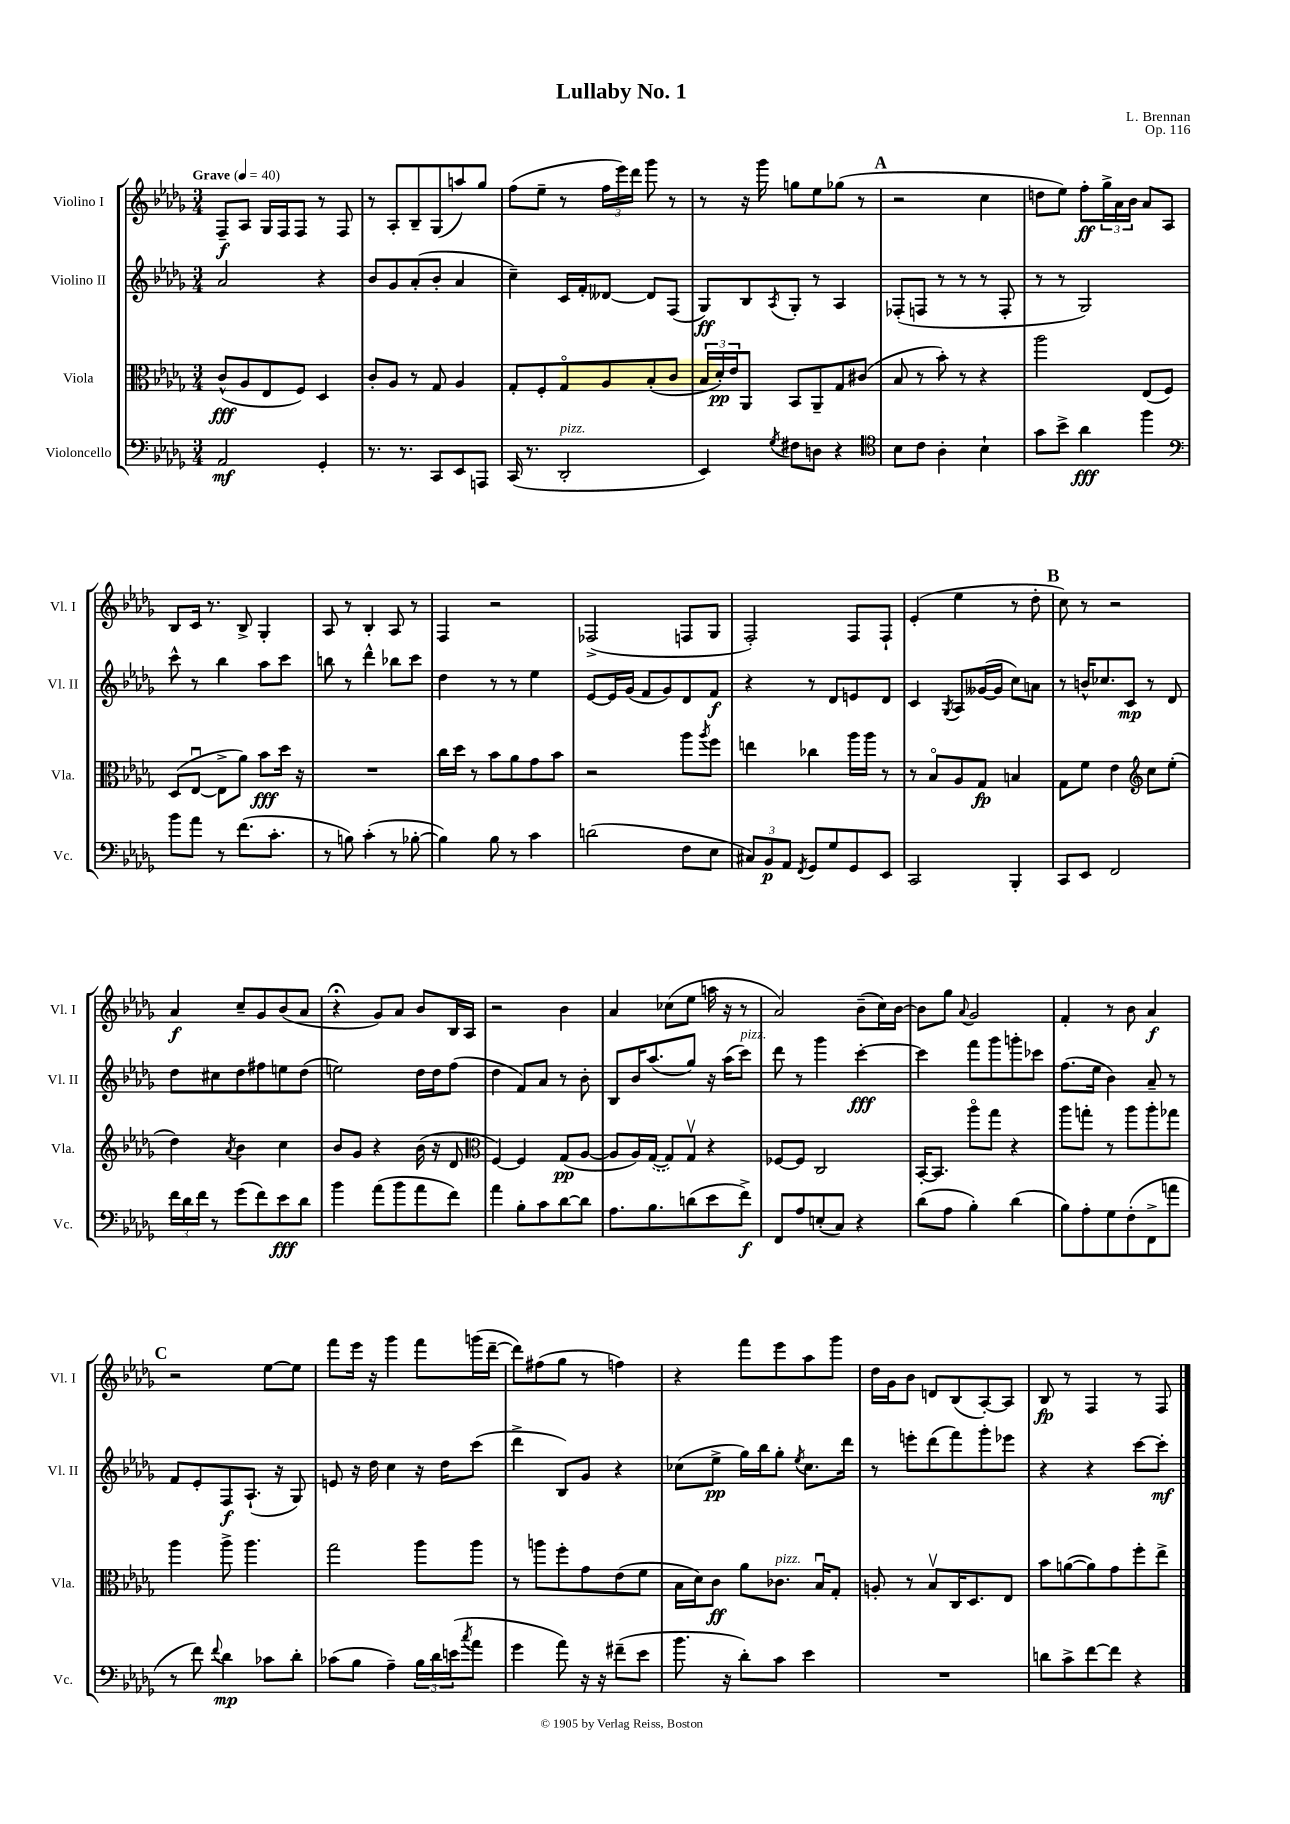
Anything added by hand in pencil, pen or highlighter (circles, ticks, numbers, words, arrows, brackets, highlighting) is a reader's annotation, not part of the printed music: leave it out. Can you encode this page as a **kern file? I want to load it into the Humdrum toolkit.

**kern	**kern	**kern	**kern
*staff4	*staff3	*staff2	*staff1
*clefF4	*clefC3	*clefG2	*clefG2
*k[b-e-a-d-g-]	*k[b-e-a-d-g-]	*k[b-e-a-d-g-]	*k[b-e-a-d-g-]
*M3/4	*M3/4	*M3/4	*M3/4
*MM40	*MM40	*MM40	*MM40
2AA-/	(8c^^/L	2a-/	8F~/L
.	8A-/	.	8A-/J
.	8E-/	.	16G-/LL
.	.	.	16F/J
.	8F/J)	.	8F/J
4GG-'/	4D-/	4r	8r
.	.	.	8F/
=	=	=	=
8.r	8c'/L	8b-/L	8r
.	8A-/J	8g-/	8A-'/L
8.r	.	.	.
.	8r	(8a-'/	8B-~/
8CC/L	8G-/	8b-'/J	(8G-/
8EE-/	4A-/	4a-/	8aa/)
8AAA/J	.	.	8gg-/J
=	=	=	=
(16CC/	8G-'/L	4cc~\)	(8ff\L
8.r	.	.	.
.	8F'/	.	8ee-~\J
2DD-'/	8G-o/	16c/LL	8r
.	.	16f'/J	.
.	8A-/	[8d--/J	24ff\LL
.	.	.	24eee-\)
.	.	.	24ddd-\JJ
.	(8B-'/	8d--/]L	8ggg-\
.	8c/J	(8F/J	8r
=	=	=	=
4EE-/)	24B-/LL	8G-/L)	8r
.	24d-'/)	.	.
.	24e-/J	.	.
.	8AA-/J	8B-/	16r
.	.	.	16ggg-\
8qG-/	.	8qA-/	.
8F#\L	8BB-/L	8G-'/J	8gg\L
8D\J	8AA-~/	8r	8ee-\
4r	8G-/	4A-/	(8gg-\J
.	(8c#/J	.	8r
=	=	=	=
*clefC4	*	*	*
8B-\L	8B-/	(8F-'/L	2r
8c\J	8r	8F/J	.
4A-'\	8b-'\)	8r	.
.	8r	8r	.
4B-`\	4r	8r	4cc\
.	.	8F'/	.
=	=	=	=
8g-\L	2aa-\	8r	8dd\L
8b-^\J	.	8r	8ee-\J)
4a-\	.	2G-/)	8ff'\L
.	.	.	24gg-^\L
.	.	.	24a-\
.	.	.	24b-\JJ
4ff\	(8E-/L	.	8a-/L
.	8F/J)	.	8A-/J
=	=	=	=
*clefF4	*	*	*
8b-\L	(8D-/L	8ccc^^\	8B-/L
8a-\J	[8E-u/J	8r	16c/Jk
.	.	.	8.r
8r	8E-^\]L	4bb-\	.
(8.f\L	8a-\J)	.	8B-^/
.	8b-\L	8aa-\L	4G-'/
8.c'\J	.	.	.
.	16dd-\Jk	8ccc\J	.
.	16r	.	.
=	=	=	=
8r	2.r	8bb\	8A-/
8B\)	.	8r	8r
(4c'\	.	4ddd-^^\	4B-'/
8r	.	8bb-\L	8A-/
[8B-'\	.	8ccc\J	8r
=	=	=	=
4B-\])	16cc\LL	4dd-\	4F/
.	16dd-\JJ	.	.
.	8r	.	.
8B-\	8b-\L	8r	2r
8r	8a-\	8r	.
4c\	8g-\	4ee-\	.
.	8b-\J	.	.
=	=	=	=
(2d\	2r	[8e-/L	(2F-^/
.	.	16e-/]L	.
.	.	(16g-/JJ	.
.	.	8f/L	.
.	.	8g-/)	.
8F\L	8aa-\L	8d-/	8F/L
.	8qaa-/	.	.
8E-\J	8ff\J	8f/J	8G-/J
=	=	=	=
12C#/L)	4ee\	4r	2F'/)
12BB-/	.	.	.
12AA-/J	.	.	.
8qFF/	.	.	.
8GG-/L	4cc-\	8r	.
8G-/	.	8d-/L	.
8GG-/	16aa-\LL	8e/	8F/L
.	16aa-\JJ	.	.
8EE-/J	8r	8d-/J	8F`/J
=	=	=	=
2CC/	8r	4c/	(4e-'/
.	8B-o/L	.	.
.	.	8qG-/	.
.	8A-/	8A-/L	4ee-\
.	8G-/J	([16g--/L	.
.	.	16g--/]JJ	.
4BBB-'/	4B/	8cc\L)	8r
.	.	8a\J	8dd-'\
=	=	=	=
8CC/L	8G-\L	8r	8cc\)
8EE-/J	8f\J	16b^^/LK	8r
.	.	8.cc-/	.
2FF/	4e-\	.	2r
.	.	8c/J	.
*	*clefG2	*	*
.	8cc\L	8r	.
.	(8ee-'\J	8d-/	.
=	=	=	=
24f\LL	4dd-\)	8dd-\L	4a-/
24d-\	.	.	.
24f\JJ	.	.	.
8r	.	8cc#\	.
.	8qa-/	.	.
(8g-\L	4b-\	8dd-\	8cc~/L
8f\)	.	8ff#\	8g-/
8e-\	4cc\	8ee\	(8b-/
8d-\J	.	(8dd-\J	8a-/J
=	=	=	=
4b-\	8b-/L	2ee\)	4r;
.	8g-/J	.	.
(8a-\L	4r	.	8g-/L)
8b-\	.	.	8a-/J
8a-\	(16b-\	16dd-\LL	8b-/L
.	16r	16dd-\J	.
8f\J)	8d-/	(8ff\J	16B-/L
.	.	.	16A-/JJ
=	=	=	=
*	*clefC3	*	*
4a-\	[4F/)	4dd-\	2r
8B-'\L	4F/]	8f/L)	.
8c\	.	8a-/J	.
[8d-\	(8G-/L	8r	4b-\
8d-\]J	[8A-/J	8b-'\	.
=	=	=	=
8.A-\L	8A-/]L	8B-/L	4a-/
.	16A-/L)	16b-/K	.
8.B-\	([16G-/JJ	(8.aa-/	.
.	8G-/]L)	.	(8cc-\L
(8d\	8G-v/J	8gg-/J)	8ee-\J
8e-\	4r	16r	16aa\
.	.	(16aa-\LK	16r
8f^\J)	.	8ccc\J)	8r
=	=	=	=
8FF/L	[8F-/L	8ddd-\	2a-/)
8A-/	8F-/]J	8r	.
(8E'/	2C/	4ggg-\	.
8C/J)	.	.	.
4r	.	[4ccc'\	(8b-~\L
.	.	.	16cc\L)
.	.	.	[16b-\JJ
=	=	=	=
(8d-\L	[16BB-'/LK	4ccc\]	8b-\]L
.	8.BB-/]J	.	.
8A-\J	.	.	8gg-\J
.	.	.	8qqa-/
4B-'\)	8aa-o\L	8fff\L	2g-/
.	8gg-\J	8ggg-\	.
(4d-\	4r	8ggg'\	.
.	.	8ccc-\J	.
=	=	=	=
8B-\L)	8aa-\L	(8.ff\L	4f'/
8A-'\	8gg'\J	.	.
.	.	16ee-\Jk	.
8G-\	8r	4b-\)	8r
(8F'\	8aa-\L	.	8b-\
8FF^\	8aa-'\	8a-~/	4a-/
8a\J	8gg-\J	8r	.
=	=	=	=
8r	4aa-\	8f/L	2r
8f\)	.	8e-'/	.
8qqf/	.	.	.
4d-\	8aa-^\	8F/	.
.	4.aa-\	(8.A-`/J	.
8c-\L	.	.	[8ee-\L
.	.	16r	.
8d-'\J	.	8G-/)	8ee-\]J
=	=	=	=
(8c-\L	2gg-\	8e/	8fff\L
8B-\J	.	16r	16eee-\Jk
.	.	16dd-\	16r
4A-~\)	.	4cc\	4ggg-\
24B-\LL	8aa-\L	16r	8fff\L
24d-\	.	.	.
.	.	16dd-\LK	.
(24e\J	.	.	.
8qcc/	.	.	.
8a-\J	8aa-\J	(8ccc\J	(16ggg\L
.	.	.	[16ddd-~\JJ
=	=	=	=
4g-\	8r	4ddd-^\	8ddd-\]L)
.	8aa\L	.	(8ff#\
8a-\)	8ff'\	8B-/L)	8gg-\J
16r	8g-\	8g-/J	8r
16r	.	.	.
(8f#~\L	(8e-\	4r	4ff\)
8e-\J	8f\J	.	.
=	=	=	=
8.b-\	16B-\LL	(8cc-\L	4r
.	16d-\J)	.	.
.	8c\J	8ee-^\J	.
16r	.	.	.
8d-'\L)	8a-\L	16gg-\LL)	8fff\L
.	.	16bb-\J	.
8c\J	8.c-\J	8gg-'\J	8eee-\
.	.	8qee-/	.
4e-\	.	8.cc-\L	8aa-\
.	16B-u/LK	.	.
.	8G-'/J	.	8ggg-\J
.	.	16ddd-\Jk	.
=	=	=	=
2.r	8A'/	8r	16dd-\LL
.	.	.	16g-\J
.	8r	8eee'\L	8b-\J
.	8B-v/L	(8ddd-\	8d/L
.	16C/K	8fff\)	(8B-/
.	8.D-/	.	.
.	.	8ggg-'\	[8A-'/)
.	8E-/J	8eee-\J	8A-/]J
=	=	=	=
8d\L	8b-\L	4r	8B-/
8c^\	([8a\	.	8r
[8f\	8a\])	4r	4F/
8f\]J	8g-\	.	.
4r	8ff'\	[8ccc\L	8r
.	8ee-^\J	8ccc'\]J	8F/
==	==	==	==
*-	*-	*-	*-
